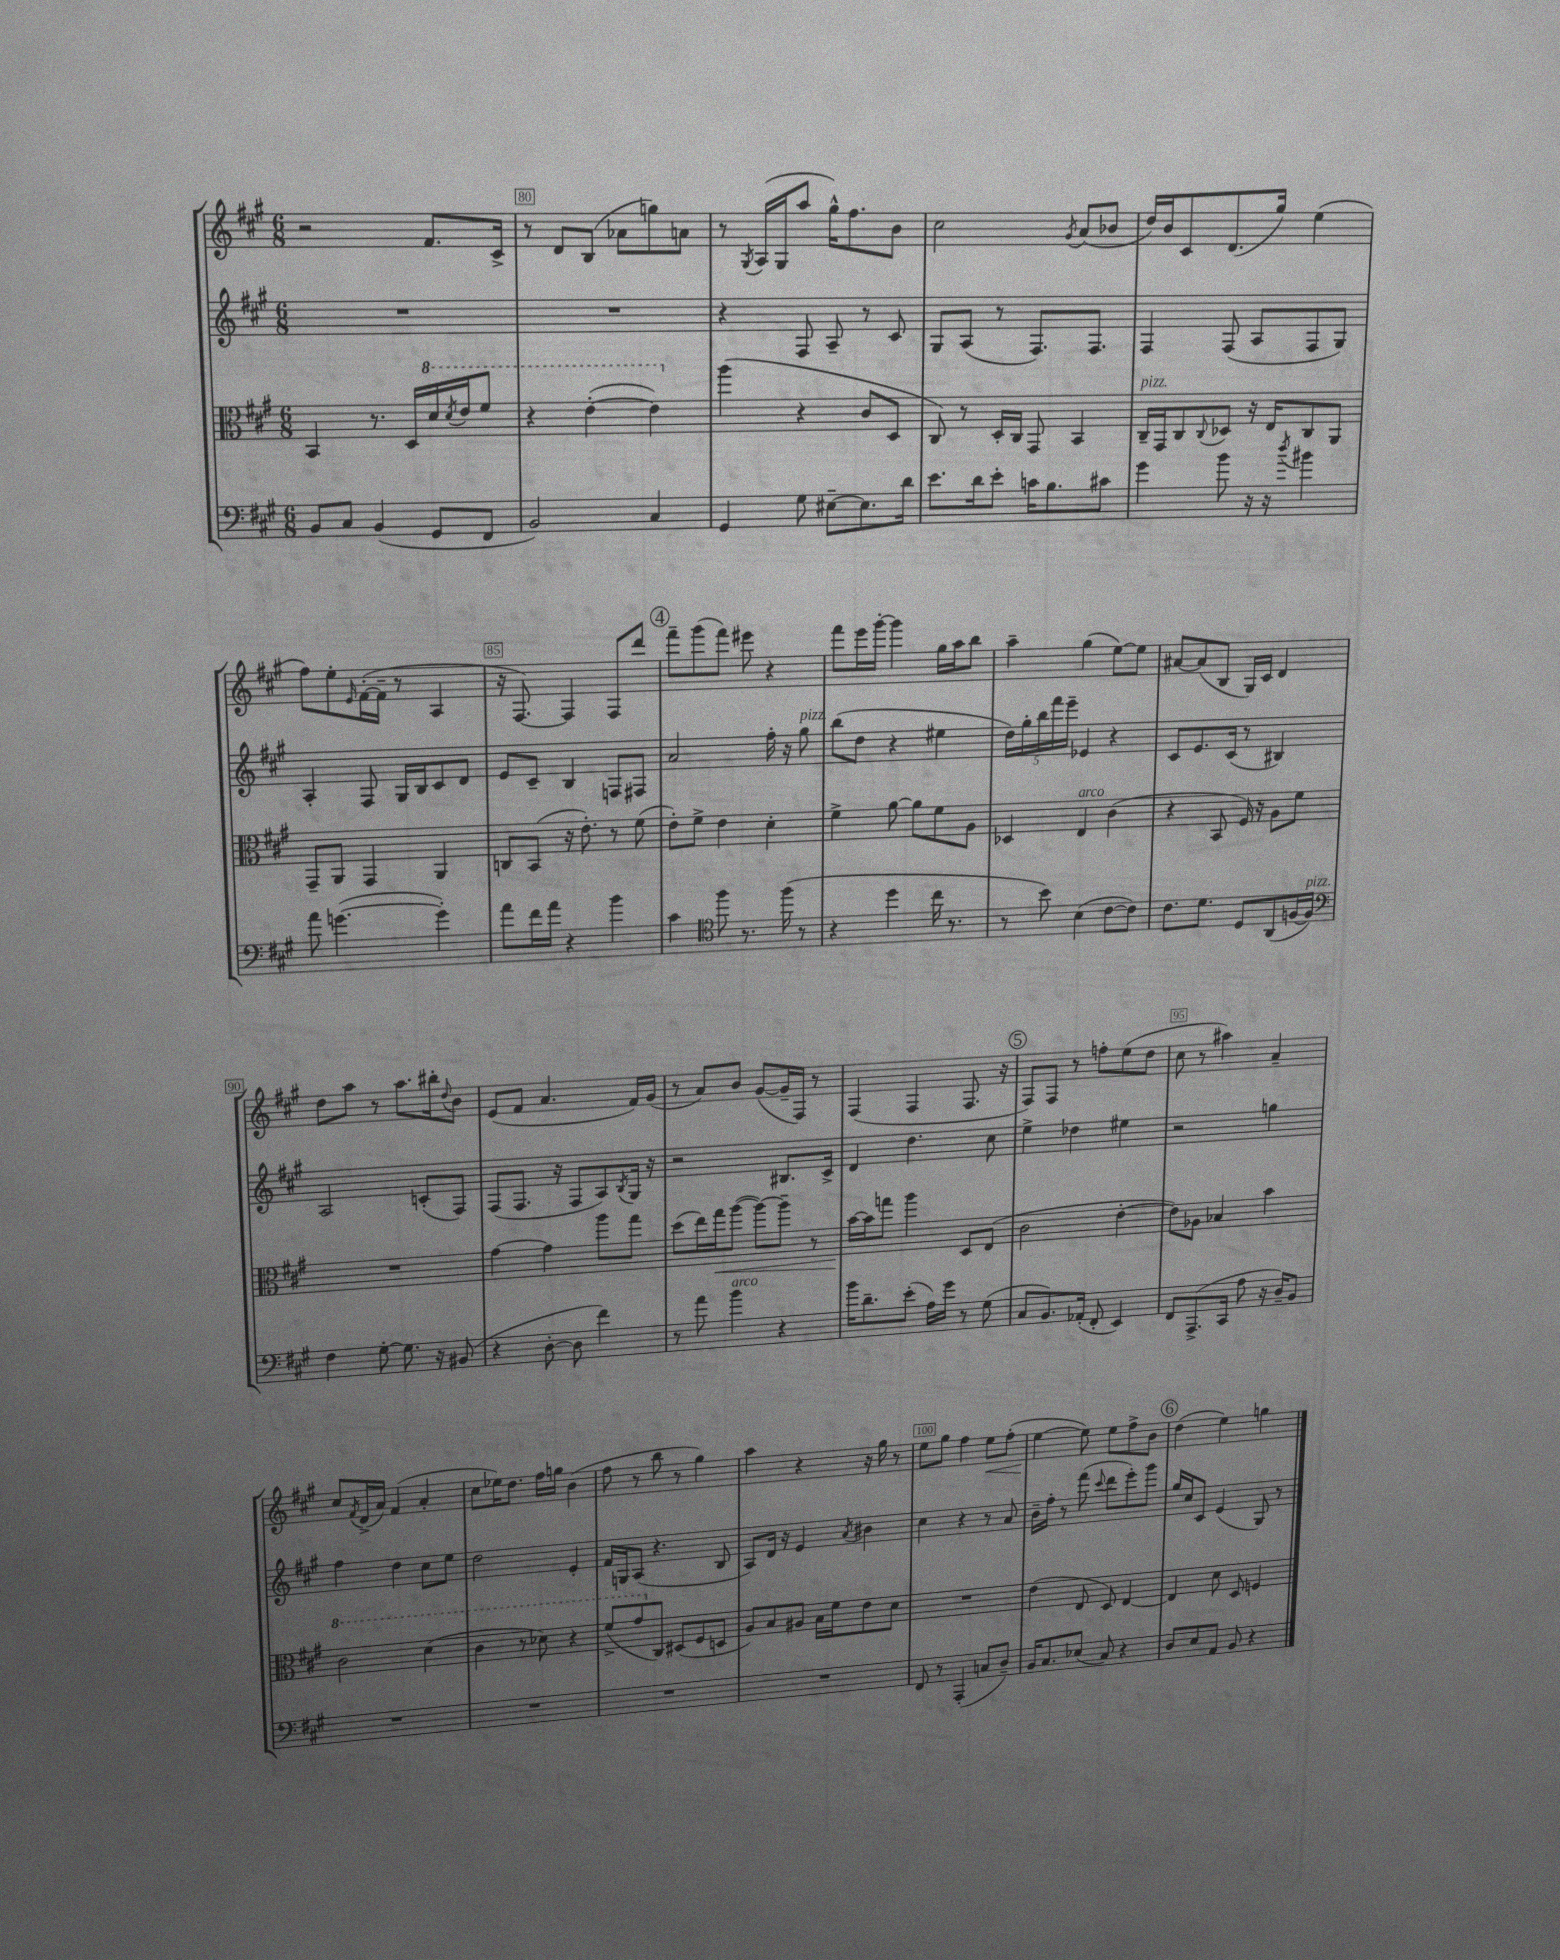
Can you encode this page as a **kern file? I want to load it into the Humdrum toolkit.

**kern	**kern	**dynam	**kern	**kern	**dynam
*part4	*part3	*part3	*part2	*part1	*part1
*staff4	*staff3	*staff3	*staff2	*staff1	*staff1
*clefF4	*clefC3	*	*clefG2	*clefG2	*
*k[f#c#g#]	*k[f#c#g#]	*	*k[f#c#g#]	*k[f#c#g#]	*
*M6/8	*M6/8	*	*M6/8	*M6/8	*
=79	=79	=79	=79	=79	=79
8BB/L	4BB/	.	2.r	2r	.
8C#/J	.	.	.	.	.
(4BB/	8.r	.	.	.	.
.	16D/LL	.	.	.	.
*	*8va	*	*	*	*
8GG#/L	16dd/	.	.	8.f#/L	.
.	8qdd/	.	.	.	.
.	16ee/J	.	.	.	.
8FF#/J	8ff#/J	.	.	.	.
.	.	.	.	16c#^/Jk	.
=80	=80	=80	=80	=80	=80
2BB/)	4r	.	2.r	8r	.
.	.	.	.	8d/L	.
.	([4ee'\	.	.	(8B/J	.
.	.	.	.	8a-X\L	.
4C#/	4ee\])	.	.	8ggn\)	.
.	.	.	.	8an\J	.
=81	=81	=81	=81	=81	=81
*	*X8va	*	*	*	*
4GG#/	(4aa\	.	4r	8r	.
.	.	.	.	8qG#/	.
.	.	.	.	(16A/LL	.
.	.	.	.	16G#/J	.
8G#\	4r	.	8F#/	8aa/J	.
[8E#X~\L	.	.	8A~/	16gg#^^\KL)	.
.	.	.	.	8.ff#\	.
8.E#\]	8c#/L	.	8r	.	.
.	8D/J	.	8c#/	8b\J	.
16d\Jk	.	.	.	.	.
=82	=82	=82	=82	=82	=82
8.e\L	8C#/)	.	8G#/L	2cc#\	.
.	8r	.	(8A/J	.	.
16d\k	.	.	.	.	.
8e'\J	16D'/LL	.	8r	.	.
.	16C#/JJ	.	.	.	.
16cn\KL	8GG#/	.	8.F#/L)	.	.
8.B\	.	.	.	.	.
.	.	.	.	8qg#/	.
.	4BB/	.	.	(8a/L	.
.	.	.	8.F#/J	.	.
8c#X\J	.	.	.	8b-X/J	.
=83	=83	=83	=83	=83	=83
!	!LO:TX:a:i:t=pizz.	!	!	!	!
4g#\	16C#~/LL	.	4F#/	16dd/LL)	.
.	16GG#/J	.	.	16b/J	.
.	8C#/	.	.	8c#/	.
.	8qqC#/	.	.	.	.
8b\	8D-X/J	.	(8F#/	(8.d/	.
16r	16r	.	8A/L	.	.
16r	16E/KL	.	.	16gg#/Jk)	.
8qdd/	.	.	.	.	.
4b#X\	8C#/	.	8F#/	(4ee\	.
.	8AA/J	.	8G#/J)	.	.
!!LO:LB:g=z
=84	=84	=84	=84	=84	=84
8a\	8GG#~/L	.	4A'/	8ff#\L)	.
([4.gn\	8AA/J	.	.	8ee'\	.
.	.	.	.	16qqe/	.
.	4GG#/	.	8F#/	([16f#'\L	.
.	.	.	.	16f#~\JJ]	.
.	.	.	16G#/LL	8r	.
.	.	.	16B/J	.	.
4g'\])	4AA/	.	8c#/	4A/	.
.	.	.	8d/J	.	.
=85	=85	=85	=85	=85	=85
8a\L	8Cn/L	.	8e/L	16r	.
.	.	.	.	[8.F#/)	.
16f#\L	(8BB/J	.	8c#~/J	.	.
16a\JJ	.	.	.	.	.
4r	16r	.	4B/	4F#/]	.
.	8.e'\)	.	.	.	.
4b\	8r	.	8Fn/L	8F#/L	.
.	(8f#\	.	8F#X/J	8ddd/J	.
!!LO:REH:place=s1:t=4
=86	=86	=86	=86	=86	=86
4c#\	8e'\L)	.	2a/	8fff#~\L	.
.	8f#^\J	.	.	(8ggg#\	.
*clefC4	*	*	*	*	*
8ff#\	4e\	.	.	8fff#\J)	.
8.r	.	.	.	8eee#X\	.
.	4d'\	.	16ff#'\	4r	.
(16ff#\	.	.	16r	.	.
!	!	!	!LO:TX:a:i:t=pizz.	!	!
8r	.	.	8gg#\	.	.
=87	=87	=87	=87	=87	=87
4r	4f#^\	.	(8bb\L	8fff#\L	.
.	.	.	8dd\J	16eee\L	.
.	.	.	.	[16ggg#'\JJ	.
4dd\	[8a\	.	4r	4ggg#\]	.
.	8a\L]	.	.	.	.
16cc#\	8f#\	.	4ee#X\	16gg#\LL	.
8.r	.	.	.	16aa\J	.
.	8A\J	.	.	8bb\J	.
=88	=88	=88	=88	=88	=88
8r	4D-X/	.	20dd\LL)	4aa~\	.
.	.	.	20gg#'\	.	.
.	.	.	20bb\	.	.
8b\)	.	.	.	.	.
.	.	.	20fff#\	.	.
.	.	.	20eee~\JJ	.	.
!	!LO:TX:a:i:t=arco	!	!	!	!
(4B\	4E/	.	4e-X/	(4gg#\	.
[8c#\L	(4c#\	.	4r	[8ee\L)	.
8c#\J])	.	.	.	8ee\J]	.
=89	=89	=89	=89	=89	=89
8.c#\L	4r	.	8c#/L	[8a#X/L	.
.	.	.	8.e/	(8a#/]	.
8.d\J	.	.	.	.	.
.	8BB/	.	.	8B/J	.
.	.	.	(16c#/Jk	.	.
8D/L	16F#/)	.	8r	16G#/LL)	.
.	16r	.	.	16c#/JJ	.
(8AA/	8A\L	.	4B#X/)	4d/	.
[16Fn/L	8f#\J	.	.	.	.
!LO:TX:a:i:t=pizz.	!	!	!	!	!
16F/JJ])	.	.	.	.	.
!!LO:LB:g=z
=90	=90	=90	=90	=90	=90
*clefF4	*	*	*	*	*
4F#\	2.r	.	2A/	8dd\L	.
.	.	.	.	8aa\J	.
[8G#'\	.	.	.	8r	.
8.G#\]	.	.	.	8.aa\L	.
.	.	.	(8cn'/L	.	.
16r	.	.	.	16bb#X'\k	.
.	.	.	.	8qqdd/	.
(8BB#X/	.	.	8F#/J)	8b\J	.
=91	=91	=91	=91	=91	=91
4r	[4g#\	.	(8F#/L	(8e/L	.
.	.	.	8.F#/J	8f#/J	.
[8D'\	4g#\]	.	.	4.a/	.
.	.	.	16r	.	.
8D\]	.	.	8F#/L	.	.
4f#\)	8aa\L	.	8A/)	.	.
.	.	.	8qB/	.	.
.	8gg#\J	.	16G#/Jk	16f#/LL)	.
.	.	.	16r	(16g#/JJ	.
=92	=92	=92	=92	=92	=92
8r	(8dd\L	.	2r	8r	.
8a\	16ee\L)	.	.	8a/L)	.
!	!	!LO:HP:b	!	!	!
.	16gg#\J	<	.	.	.
!LO:TX:a:i:t=arco	!	!	!	!	!
4b\	([8aa\J	.	.	8b/J	.
.	8aa\L_)	.	.	([8g#/L	.
4r	8aa~\J]	.	8.B#X/L	16g#~/L]	.
.	.	.	.	16F#/JJ)	.
.	8r	.	.	8r	.
.	.	.	16c#^/Jk	.	.
=93	=93	=93	=93	=93	=93
16b\KL	[16b\LL	.	4d/	(4F#/	.
8.d~\	16b\J]	[	.	.	.
.	8ggn\J	.	.	.	.
(8e'\J	4aa\	.	4.dd\	4F#/	.
16A\LL)	.	.	.	.	.
16g#\JJ	.	.	.	.	.
8r	8D/L	.	.	8.F#/	.
(8G#\	(8E/J	.	8cc#\	.	.
.	.	.	.	16r	.
!!LO:REH:place=s1:t=5
=94	=94	=94	=94	=94	=94
8C#/L	2c#\	.	4ee^\	8F#/L)	.
8.BB/)	.	.	.	8F#/J	.
.	.	.	4dd-X\	8r	.
(16AA-X'/Jk	.	.	.	.	.
8FF#'/	.	.	.	8ffn'\L	.
4EE/)	[4e'\	.	4ee#X\	(8ee\	.
.	.	.	.	8dd\J	.
=95	=95	=95	=95	=95	=95
8FF#/L	8e\L])	.	2r	8cc#\	.
(8.AAA^/	8A-X\J	.	.	8r	.
.	4B-X/	.	.	4aa#X\)	.
16CC#/Jk	.	.	.	.	.
8A\	.	.	.	.	.
16r	4b\	.	4ggn\	4a~/	.
16D~/KL)	.	.	.	.	.
8BB/J	.	.	.	.	.
!!LO:LB:g=z
=96	=96	=96	=96	=96	=96
*	*8va	*	*	*	*
2.r	2cc#\	.	4ff#\	8cc#/L	.
.	.	.	.	8qf#/	.
.	.	.	.	(16d^/L	.
.	.	.	.	16a/JJ)	.
.	.	.	4dd\	(4f#/	.
.	(4dd\	.	8cc#\L	4a'/	.
.	.	.	8ee\J	.	.
=97	=97	=97	=97	=97	=97
2.r	4cc#\	.	2dd\	8cc#\L	.
.	.	.	.	16ee-X\K)	.
.	.	.	.	8.dd\J	.
.	8r	.	.	.	.
.	8dd-X\)	.	.	16ff#\LL	.
.	.	.	.	16ggn\JJ	.
.	4r	.	4e'/	(4b\	.
=98	=98	=98	=98	=98	=98
2.r	(8ff#^/L	.	16f#/LL	8ff#\	.
.	.	.	16Gn/J	.	.
.	8gg#/	.	(8A/J	8r	.
*	*X8va	*	*	*	*
.	8C#/J)	.	4.r	8bb\	.
.	(8D#X/L	.	.	8r	.
.	8F#/	.	.	4gg#\)	.
.	8Dn/J	.	8B/	.	.
=99	=99	=99	=99	=99	=99
2.r	8A/L)	.	8A/L)	4aa\	.
.	8B/	.	16d/Jk	.	.
.	.	.	16r	.	.
.	8A#X/J	.	4e/	4r	.
.	16B\LL	.	.	.	.
.	16f#\J	.	.	.	.
.	.	.	8qa/	.	.
.	8e\	.	4b#X\	16r	.
.	.	.	.	16gg#\	.
.	8d\J	.	.	8r	.
=100	=100	=100	=100	=100	=100
8FF#/	2.r	.	4cc#\	8ee\L	.
8r	.	.	.	8gg#\J	.
(4AAA'/	.	.	4r	4ff#\	.
!	!	!	!	!	!LO:HP:b
8Cn/L	.	.	8r	8ee\L	<
8D~/J)	.	.	8a/	(8ff#'\J	.
=101	=101	=101	=101	=101	=101
16BB/KL	(4e\	.	16b~\LL	[4ee\	.
8.C#/	.	.	16ff#'\JJ	.	.
.	.	.	8r	.	.
(8E-X/J	8E/	.	(8fff#\	8ee\])	[
.	.	.	8qqccc#/	.	.
8C#/)	8D/)	.	8ddd\L	8ee\L	.
4r	[4E/	.	8eee'\)	8ff#^\	.
.	.	.	8ggg#\J	8b\J	.
!!LO:REH:place=s1:t=6
=102	=102	=102	=102	=102	=102
8D/L	4E/]	.	16gg#/LL	(4dd\	.
.	.	.	16cc#/J	.	.
8E/	.	.	8c#/J	.	.
8AA/J	8d\	.	(4e/	4ee\)	.
8BB/	8D/	.	.	.	.
4r	4Fn/	.	8G#/)	4ggn\	.
.	.	.	8r	.	.
==	==	==	==	==	==
*-	*-	*-	*-	*-	*-
